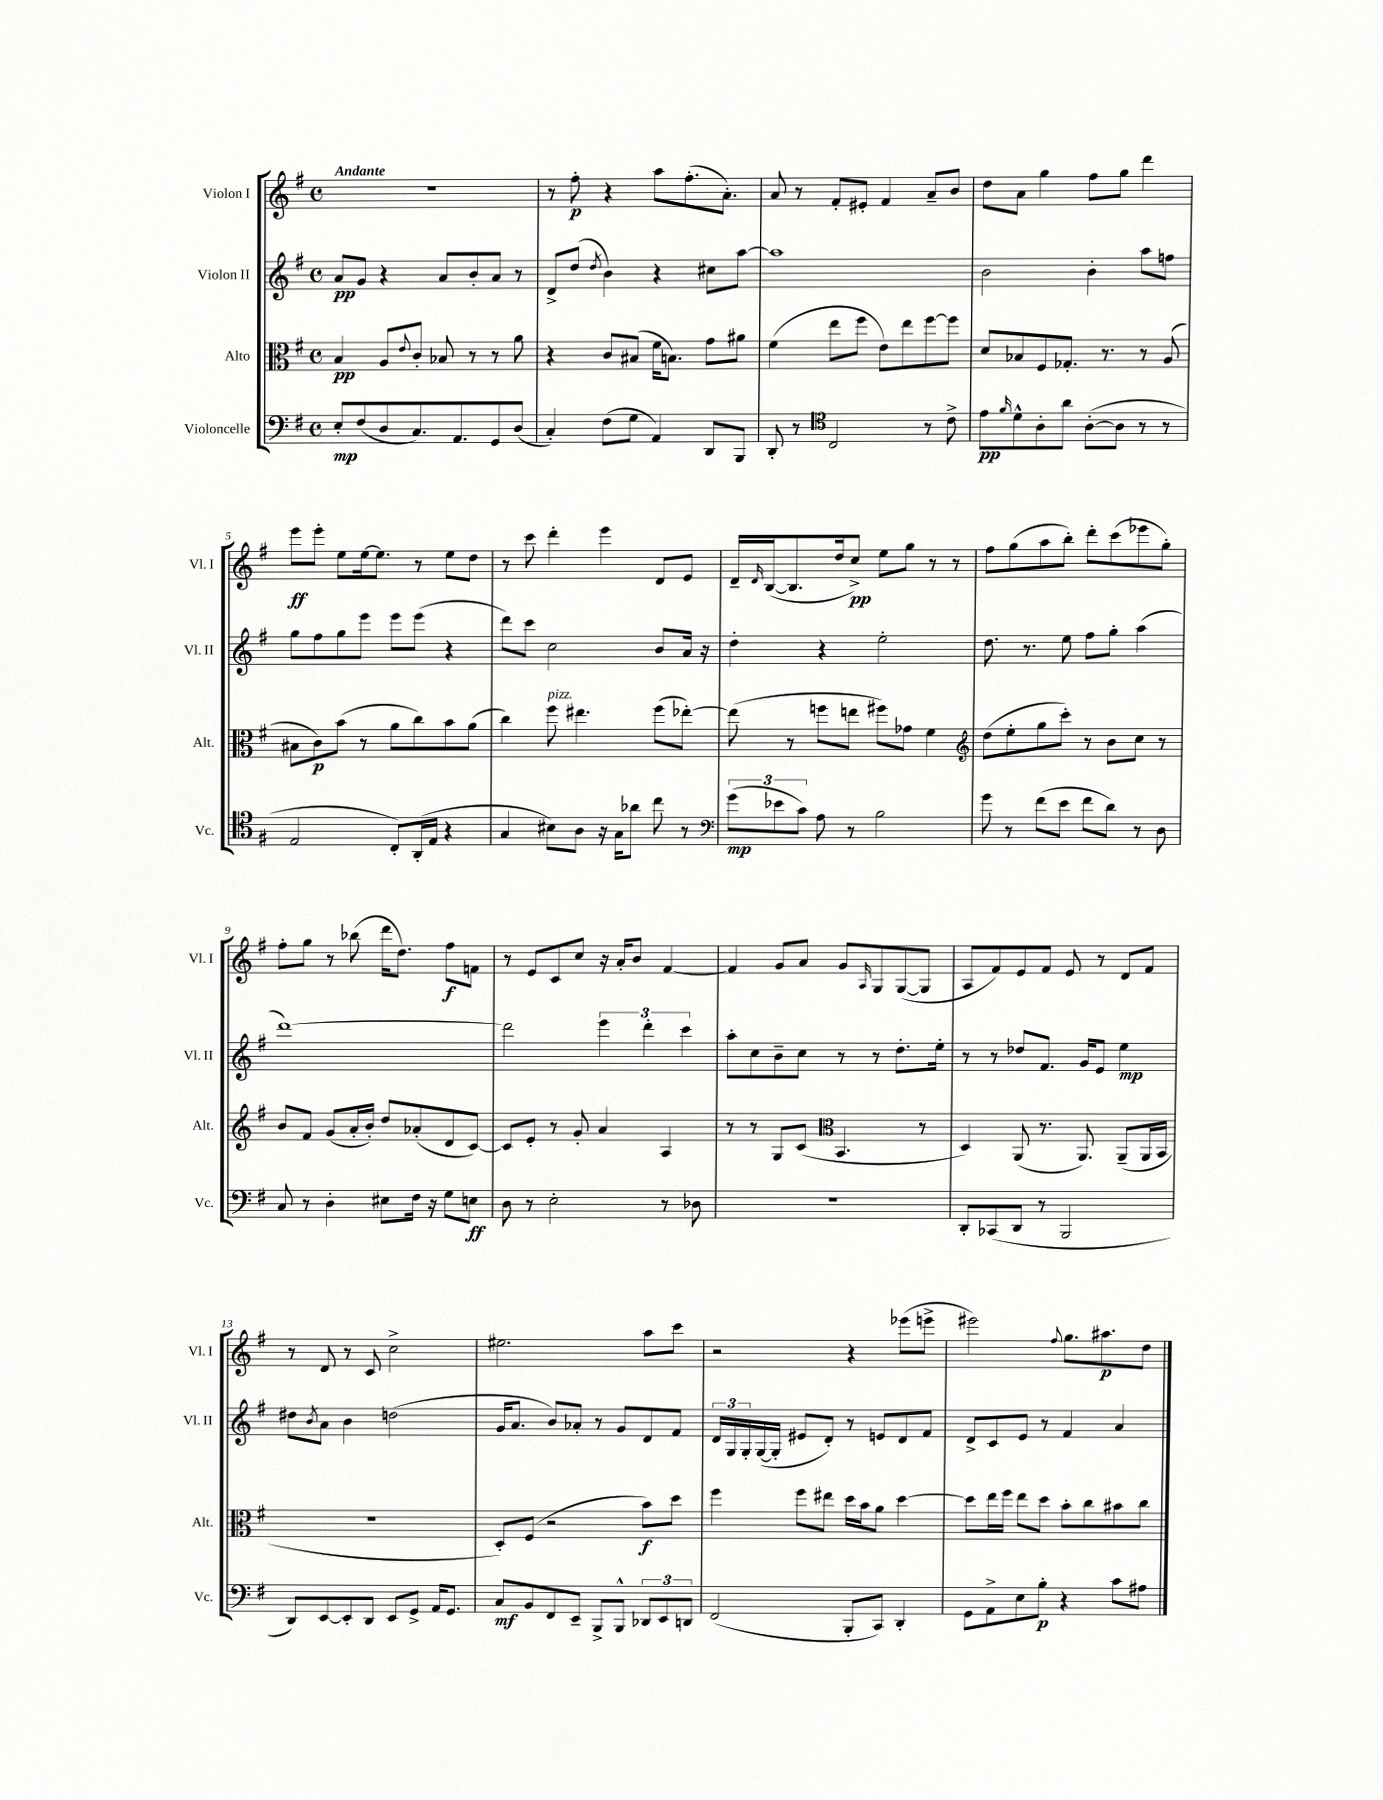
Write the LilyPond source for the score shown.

<<
\new StaffGroup <<
\new Staff = "s0" \with { instrumentName = "Violon I" shortInstrumentName = "Vl. I" } {
    \clef treble \key g \major \defaultTimeSignature \time 4/4 \tempo "Andante"
    r1 |
    r8 fis''8-.\p r4 a''8 fis''8.-.( a'8.-.) |
    a'8 r8 fis'8-. eis'8-. fis'4 a'8-- b'8 |
    d''8 a'8 g''4 fis''8 g''8 d'''4 |
    e'''8\ff e'''8-. e''8 e''16~ e''8. r8 e''8 d''8 |
    r8 c'''8 d'''4-. e'''4 d'8 e'8 |
    d'16-- \grace { d'16 } b16~( b8. d''16 c''8->\pp) e''8 g''8 r8 r8 |
    fis''8 g''8( a''8 b''8-.) d'''8-. c'''8( ees'''8 g''8-.) |
    fis''8-. g''8 r8 bes''8( d'''16 d''8.) fis''8\f f'8 |
    r8 e'8 c'8 c''8 r16 a'16-. b'8 fis'4~ |
    fis'4 g'8 a'8 g'8 \grace { a16 } g8 g8~( g8 |
    a8 fis'8) e'8 fis'8 e'8 r8 d'8 fis'8 |
    r8 d'8 r8 c'8 c''2-> |
    eis''2. a''8 c'''8 |
    r2 r4 ees'''8( e'''8-> |
    eis'''2) \appoggiatura { fis''8 } g''8. ais''8.\p d''8 \bar "|." |
}
\new Staff = "s1" \with { instrumentName = "Violon II" shortInstrumentName = "Vl. II" } {
    \clef treble \key g \major \defaultTimeSignature \time 4/4
    a'8\pp g'8 r4 a'8 b'8-. a'8 r8 |
    d'8-> d''8( \acciaccatura { d''8 } b'4) r4 cis''8 a''8~ |
    a''1 |
    b'2 b'4-. a''8 f''8 |
    g''8 fis''8 g''8 e'''8 e'''8 e'''8( r4 |
    d'''8) c'''8 c''2 b'8 a'16 r16 |
    d''4-. r4 e''2-. |
    d''8. r8. e''8 fis''8 g''8-. a''4( |
    d'''1~) |
    d'''2 \tuplet 3/2 { e'''4 d'''4-. c'''4 } |
    a''8-. c''8 b'8-- c''8 r8 r8 d''8.-. e''16-. |
    r8 r8 des''8 fis'8. g'16 e'8 e''4\mp |
    dis''8 \acciaccatura { b'8 } a'8 b'4 d''2( |
    g'16 a'8. b'8) aes'8-. r8 g'8 d'8 fis'8 |
    \tuplet 3/2 { d'16 g16 g16-. } g16~( g16-. eis'8 d'8-.) r8 e'8 d'8 fis'8 |
    d'8-> c'8 e'8 r8 fis'4 a'4 \bar "|." |
}
\new Staff = "s2" \with { instrumentName = "Alto" shortInstrumentName = "Alt." } {
    \clef alto \key g \major \defaultTimeSignature \time 4/4
    b4\pp a8 \appoggiatura { e'8 } c'8-. bes8 r8 r8 a'8 |
    r4 c'8 bis8( fis'16 b8.) g'8 ais'8 |
    fis'4( e''8 fis''8 e'8) e''8 fis''8~ fis''8 |
    d'8 bes8 fis8 ges8.-. r8. r8 a8( |
    bis8 c'8\p) b'8( r8 a'8 c''8) b'8 a'8( |
    c''4) fis''8^\markup { \italic "pizz." } eis''4. fis''8( ees''8~-.) |
    ees''8( r8 f''8 e''8 fis''8) ges'8 fis'4 |
    \clef treble d''8( e''8-. g''8 c'''8-.) r8 b'8 c''8 r8 |
    b'8 fis'8 g'8( a'16-. b'16-.) d''8 aes'8-.( d'8 c'8~) |
    c'8 e'8-. r8 g'8-. a'4 a4 |
    r8 r8 g8 c'8( \clef alto b,4. r8 |
    d4) a,8( r8. a,8.) a,8--( a,16 b,16 |
    R1 |
    d8-.) fis8( r2 b'8\f) d''8 |
    fis''4 fis''8 eis''8 d''16 b'16 a'8 d''4~ |
    d''8 e''16 fis''16 e''8 d''8 b'8-. c''8 bis'8 c''8 \bar "|." |
}
\new Staff = "s3" \with { instrumentName = "Violoncelle" shortInstrumentName = "Vc." } {
    \clef bass \key g \major \defaultTimeSignature \time 4/4
    e8-.\mp fis8( d8 c8.) a,8. g,8 d8( |
    c4-.) fis8( g8 a,4) d,8 b,,8 |
    d,8-. r8 \clef tenor c2 r8 c'8-> |
    e'8\pp \grace { fis'16 } d'8-^ a8-. a'8 a8~-.( a8 r8 r8 |
    e2 c8-.) a,16-.( e16 r4 |
    g4 bis8) a8 r16 g16 aes'8 c''8 r8 |
    \clef bass \tuplet 3/2 { g'8\mp( ees'8 c'8) } a8 r8 b2 |
    g'8 r8 fis'8( e'8 fis'8 d'8) r8 d8 |
    c8 r8 d4-. eis8 fis16 r16 g8 e8\ff |
    d8 r8 e2-. r8 des8 |
    R1 |
    d,8-. ces,8( d,8 r8 b,,2 |
    d,8) e,8~ e,8-. d,8 e,8 g,8-> a,16 g,8. |
    c8\mf b,8 fis,8 e,8-- b,,8-> b,,8-^ \tuplet 3/2 { des,8 e,8 d,8 } |
    fis,2( b,,8-. c,8) d,4-. |
    g,8 a,8-> e8 b8-.\p r4 c'8 ais8 \bar "|." |
}
>>
>>
